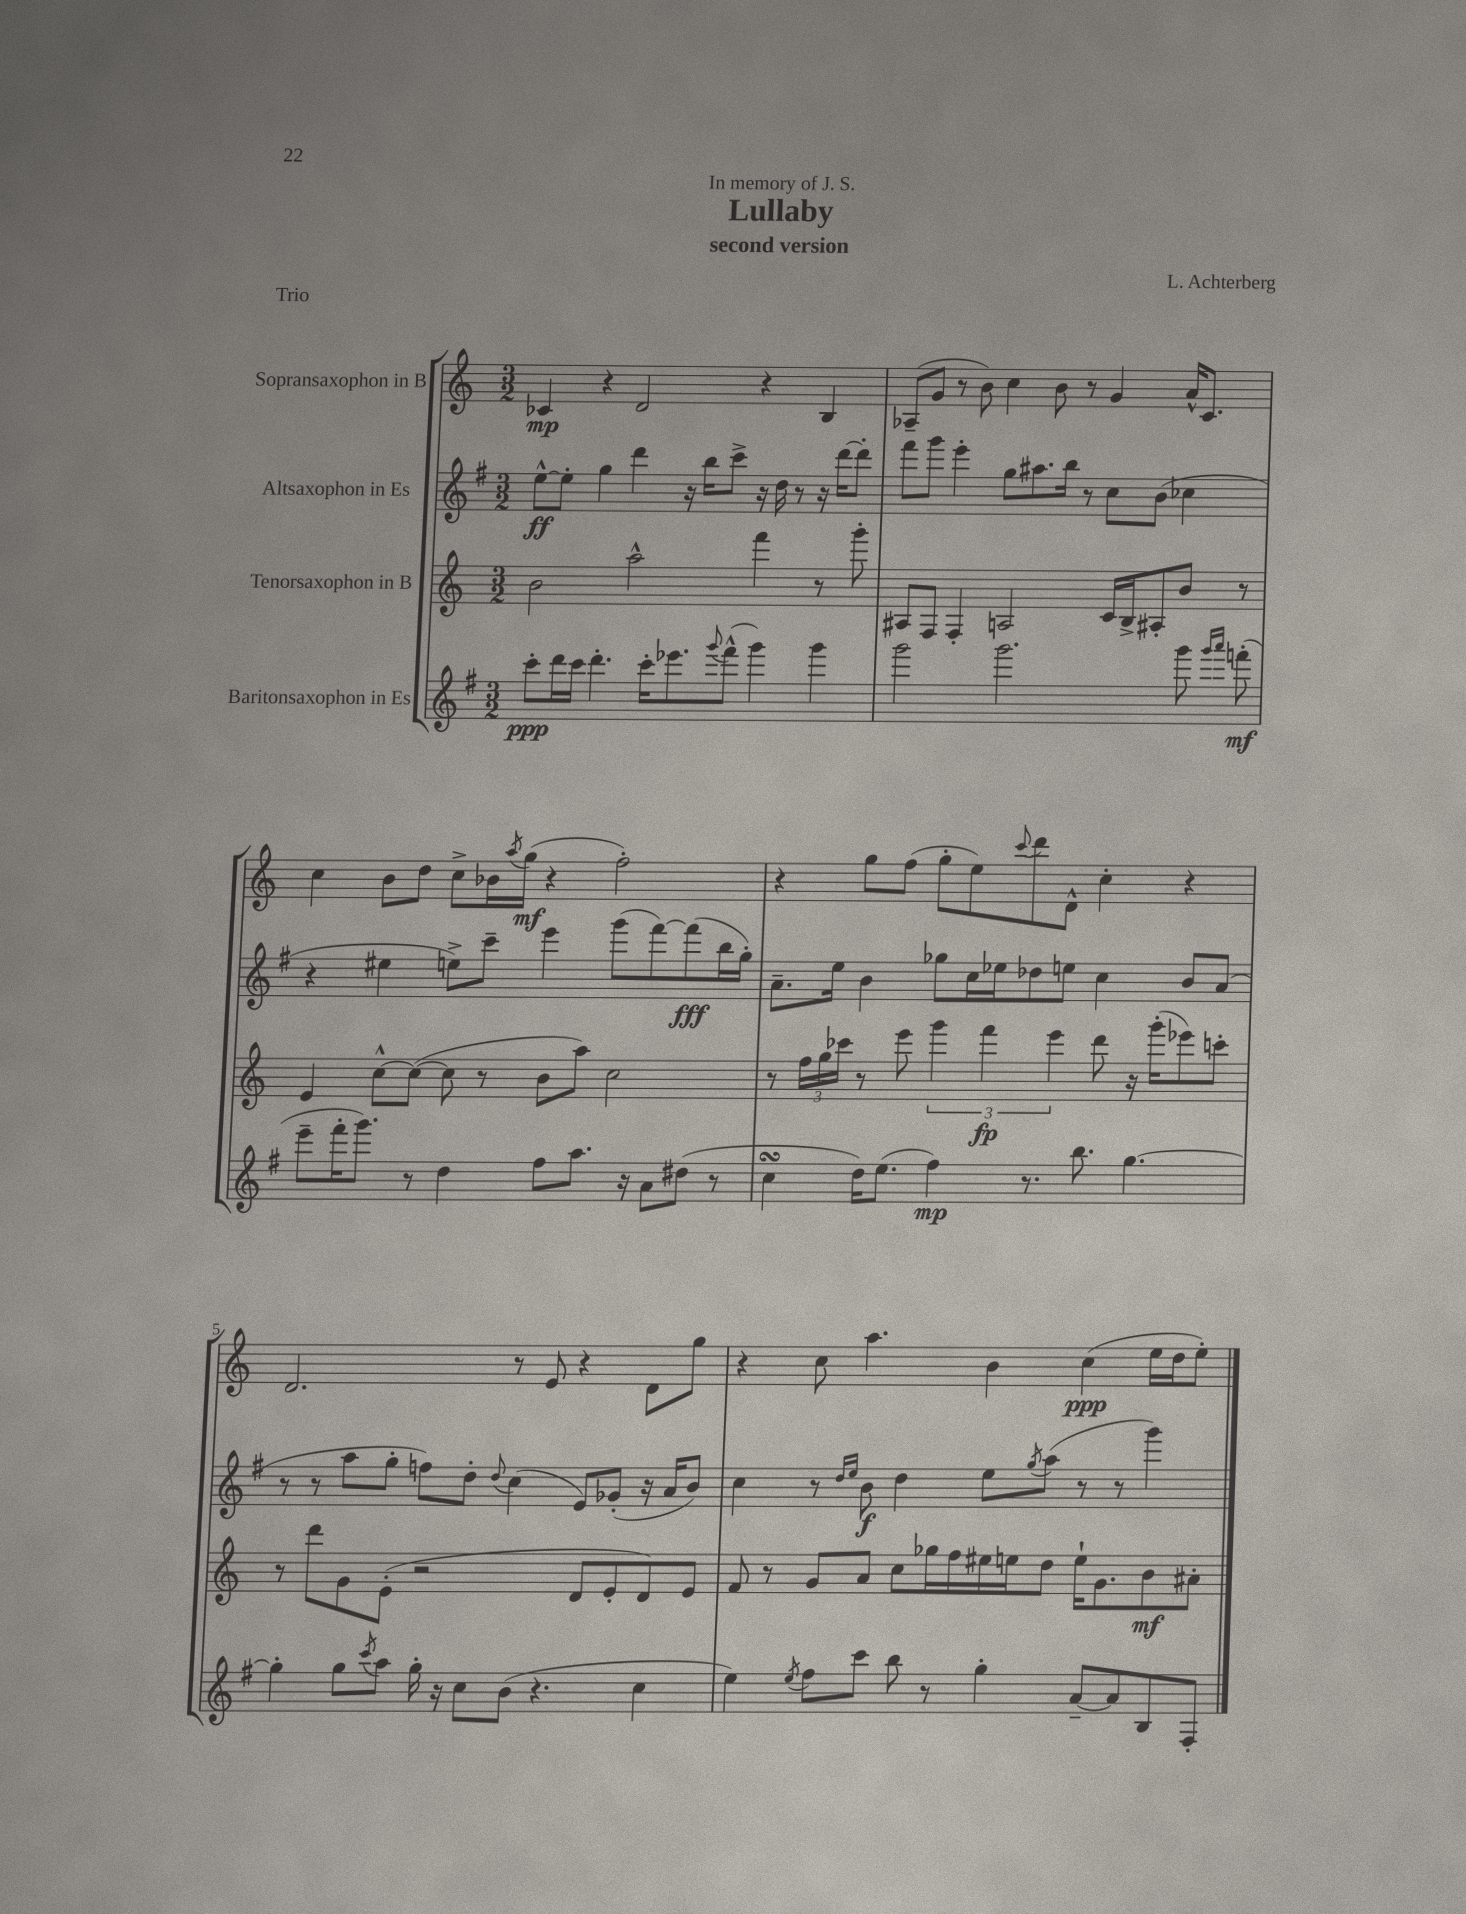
\header { title = "Lullaby" composer = "L. Achterberg" subtitle = "second version" dedication = "In memory of J. S." piece = "Trio" }
<<
\new StaffGroup <<
\new Staff = "s0" \with { instrumentName = "Sopransaxophon in B" } {
    \clef treble \key c \major \numericTimeSignature \time 3/2
    ces'4\mp r4 d'2 r4 b4 |
    aes8--( g'8 r8 b'8) c''4 b'8 r8 g'4 a'16-^ c'8. |
    c''4 b'8 d''8 c''8-> bes'16 \acciaccatura { a''8 } g''16\mf( r4 f''2-.) |
    r4 g''8 f''8( g''8-. e''8) \appoggiatura { c'''8 } d'''8 d'8-^ c''4-. r4 |
    d'2. r8 e'8 r4 d'8 g''8 |
    r4 c''8 a''4. b'4 c''4\ppp( e''16 d''16 e''8-.) \bar "|." |
}
\new Staff = "s1" \with { instrumentName = "Altsaxophon in Es" } {
    \clef treble \key g \major \numericTimeSignature \time 3/2
    e''8~-^\ff e''8-. g''4 d'''4 r16 b''16 c'''8-> r16 d''16 r8 r16 d'''16~ d'''8-. |
    fis'''8 g'''8 e'''4-. g''8 ais''8. b''16 r8 c''8 b'8( ces''4 |
    r4 eis''4 e''8->) c'''8-- e'''4 g'''8( fis'''8~) fis'''8\fff( b''16 g''16-.) |
    a'8.-- e''16 b'4 ges''8 c''16 ees''16 des''8 e''8 c''4 b'8 a'8( |
    r8 r8 a''8 g''8-. f''8) d''8-. \appoggiatura { d''8 } c''4( e'8) ges'8-.( r16 a'16 b'8) |
    c''4 r8 \grace { d''16 e''16 } b'8\f d''4 e''8 \acciaccatura { g''8 } a''8( r8 r8 g'''4) \bar "|." |
}
\new Staff = "s2" \with { instrumentName = "Tenorsaxophon in B" } {
    \clef treble \key c \major \numericTimeSignature \time 3/2
    b'2 a''2-^ f'''4 r8 g'''8-. |
    ais8 f8 f4-. a2 c'16 b16-> ais8-. b'8 r8 |
    e'4 c''8~-^ c''8~( c''8 r8 b'8 a''8) c''2 |
    r8 \tuplet 3/2 { f''16 g''16 ces'''16 } r8 e'''8 \tuplet 3/2 { g'''4 f'''4\fp e'''4 } d'''8 r16 g'''16-.( ees'''8) c'''8-. |
    r8 d'''8 g'8 e'8-.( r2 d'8 e'8-. d'8) e'8 |
    f'8 r8 g'8 a'8 c''8 ges''16 f''16 eis''16 e''16 d''8 e''16-! g'8. b'8\mf ais'8-. \bar "|." |
}
\new Staff = "s3" \with { instrumentName = "Baritonsaxophon in Es" } {
    \clef treble \key g \major \numericTimeSignature \time 3/2
    c'''8-.\ppp d'''16 c'''16 d'''4.-. c'''16-. ees'''8. \appoggiatura { g'''8 } fis'''8-^( g'''4) g'''4 |
    g'''2 g'''2. g'''8 \grace { g'''16 a'''16 } f'''8-.\mf( |
    e'''8-- fis'''16-. g'''8.) r8 d''4 fis''8 a''8. r16 a'8 dis''8( r8 |
    c''4\turn d''16) e''8.( fis''4\mp) r8. b''8. g''4.~ |
    g''4-. g''8 \acciaccatura { c'''8 } a''8 g''16-. r16 c''8 b'8( r4. c''4 |
    e''4) \acciaccatura { e''8 } fis''8 c'''8 b''8 r8 g''4-. a'8~-- a'8 b8 fis8-. \bar "|." |
}
>>
>>
\layout { \context { \Score \override BarNumber.break-visibility = ##(#f #t #t) barNumberVisibility = #(every-nth-bar-number-visible 5) } }
